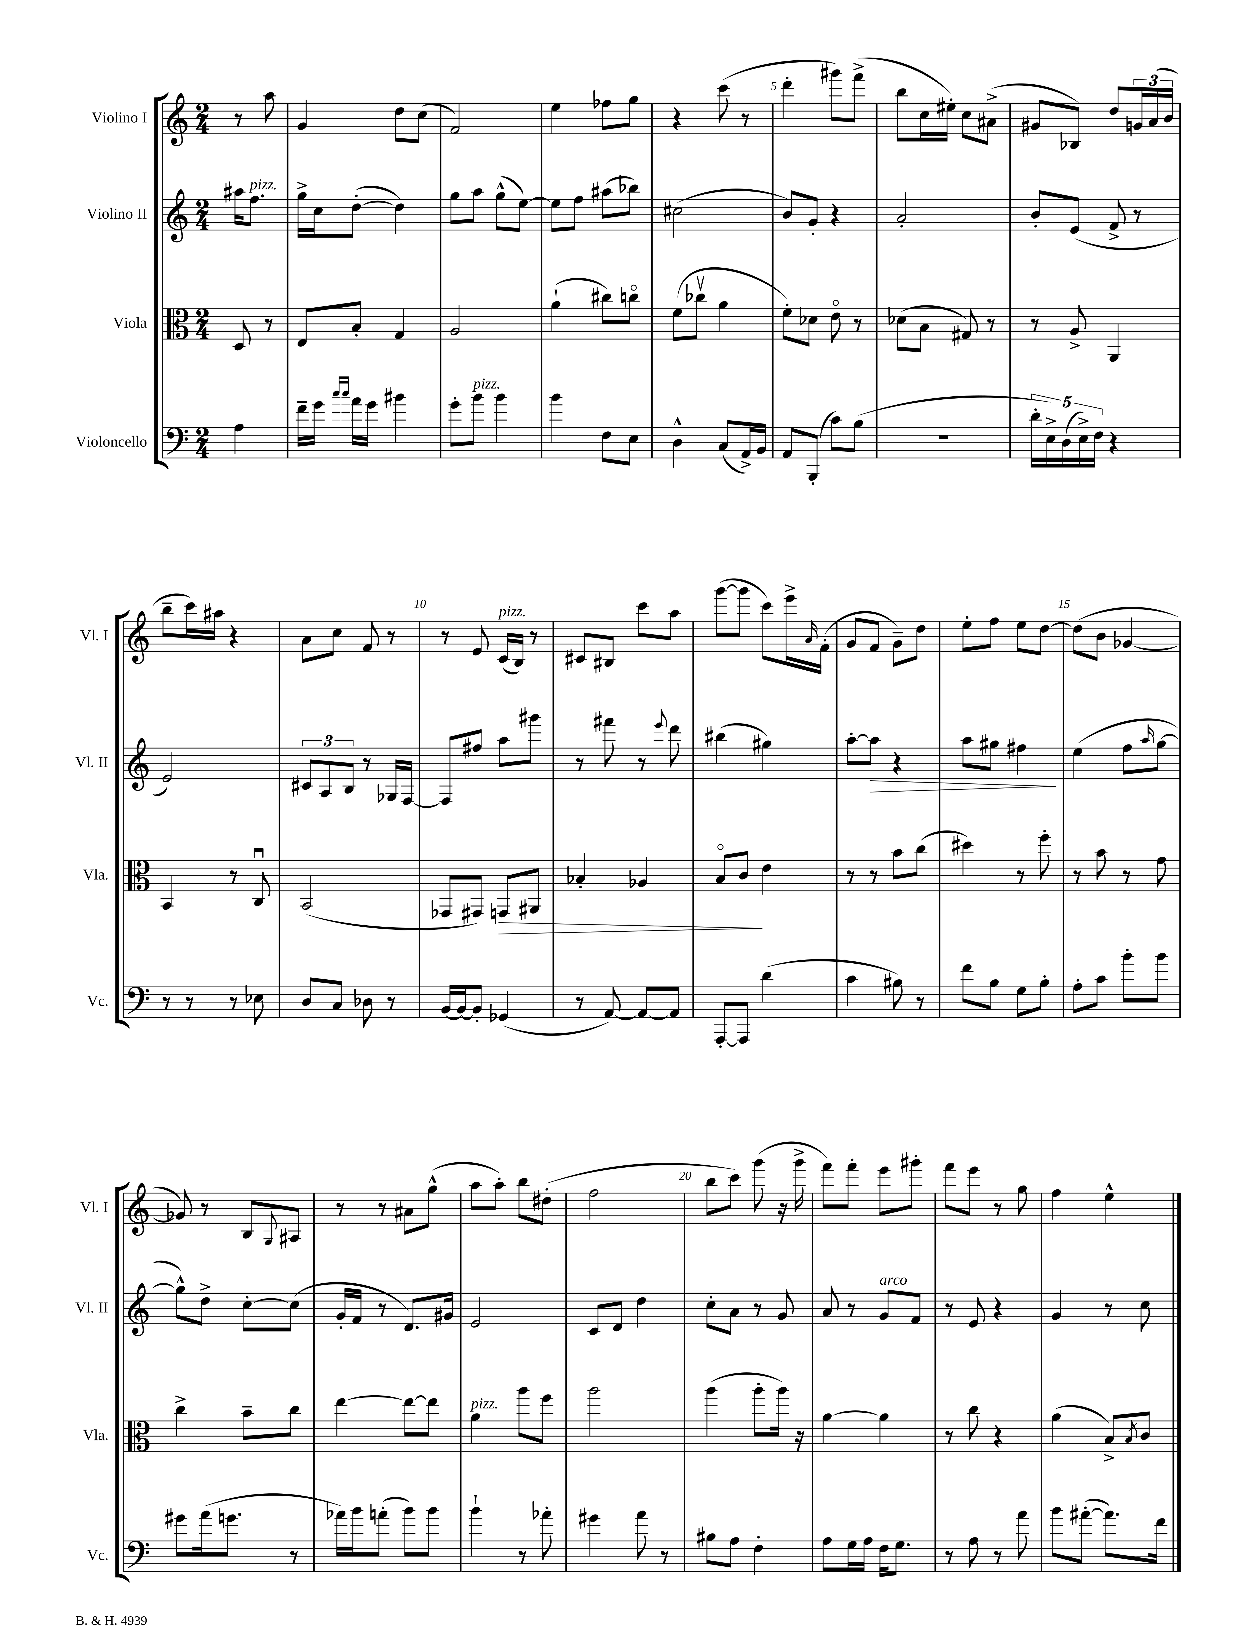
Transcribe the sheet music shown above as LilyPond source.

<<
\new StaffGroup <<
\new Staff = "s0" \with { instrumentName = "Violino I" shortInstrumentName = "Vl. I" } {
    \clef treble \key c \major \numericTimeSignature \time 2/4 \partial 4
    r8 a''8 |
    g'4 d''8 c''8( |
    f'2) |
    e''4 fes''8 g''8 |
    r4 c'''8( r8 |
    d'''4-. gis'''8) f'''8->( |
    b''8 c''16 eis''16-.) c''8 ais'8->( |
    gis'8 bes8) d''8 \tuplet 3/2 { g'16 a'16( b'16 } |
    b''8-- c'''16) ais''16 r4 |
    a'8 c''8 f'8 r8 |
    r8 e'8 c'16^\markup { \italic "pizz." }( b16) r8 |
    cis'8 bis8 c'''8 a''8 |
    g'''8~( g'''8 c'''8) e'''16-> \grace { a'16 } f'16-.( |
    g'8 f'8 g'8--) d''8 |
    e''8-. f''8 e''8 d''8~ |
    d''8( b'8 ges'4~ |
    ges'8) r8 b8 \appoggiatura { g8 } ais8 |
    r8 r8 ais'8 g''8-^( |
    a''8 a''8-.) b''8 dis''8-.( |
    f''2 |
    b''8 c'''8) g'''8( r16 g'''16-> |
    f'''8) f'''8-. e'''8 gis'''8-. |
    f'''8 e'''8 r8 g''8 |
    f''4 e''4-^ \bar "|." |
}
\new Staff = "s1" \with { instrumentName = "Violino II" shortInstrumentName = "Vl. II" } {
    \clef treble \key c \major \numericTimeSignature \time 2/4 \partial 4
    ais''16 f''8.^\markup { \italic "pizz." } |
    g''16-> c''16 d''8~-.( d''4) |
    g''8 a''8 g''8-^( e''8~) |
    e''8 f''8 ais''8( bes''8) |
    cis''2( |
    b'8) g'8-. r4 |
    a'2-. |
    b'8-. e'8( f'8-> r8 |
    e'2) |
    \tuplet 3/2 { cis'8 a8 b8 } r8 ges16 f16~ |
    f8 fis''8 a''8 gis'''8 |
    r8 fis'''8 r8 \appoggiatura { e'''8 } d'''8 |
    bis''4( gis''4) |
    a''8~-. a''8\> r4 |
    a''8 gis''8 fis''4\! |
    e''4( f''8 \grace { a''16 } g''8~ |
    g''8-^) d''8-> c''8~-. c''8( |
    g'16-. f'16 r8 d'8.) gis'16 |
    e'2 |
    c'8 d'8 d''4 |
    c''8-. a'8 r8 g'8 |
    a'8 r8 g'8^\markup { \italic "arco" } f'8 |
    r8 e'8 r4 |
    g'4 r8 c''8 \bar "|." |
}
\new Staff = "s2" \with { instrumentName = "Viola" shortInstrumentName = "Vla." } {
    \clef alto \key c \major \numericTimeSignature \time 2/4 \partial 4
    d8 r8 |
    e8 b8-. g4 |
    a2 |
    a'4-!( cis''8) c''8\flageolet |
    f'8( ces''8\upbow a'4 |
    f'8-.) des'8 e'8\flageolet r8 |
    des'8( b8 gis8) r8 |
    r8 a8-> a,4 |
    b,4 r8 c8\downbow |
    b,2( |
    ges,8 gis,8) g,8\> ais,8 |
    bes4-. aes4 |
    b8\flageolet c'8\! e'4 |
    r8 r8 b'8 c''8( |
    dis''4) r8 f''8-. |
    r8 b'8 r8 g'8 |
    c''4-> b'8-- c''8 |
    e''4~ e''8~ e''8 |
    a'4^\markup { \italic "pizz." } a''8 f''8 |
    a''2 |
    a''4( a''8-. a''16) r16 |
    a'4~ a'4 |
    r8 c''8 r4 |
    a'4( b8->) \acciaccatura { b8 } c'8 \bar "|." |
}
\new Staff = "s3" \with { instrumentName = "Violoncello" shortInstrumentName = "Vc." } {
    \clef bass \key c \major \numericTimeSignature \time 2/4 \partial 4
    a4 |
    f'16-- g'16 \grace { c''16 c''16 } a'16 g'16 bis'4 |
    g'8-. b'8^\markup { \italic "pizz." } b'4 |
    b'4 f8 e8 |
    d4-^ c8( a,16->) b,16 |
    a,8 b,,8-.( c'8) b8( |
    r2 |
    \tuplet 5/4 { d'16-. e16->) d16( e16->) f16 } r4 |
    r8 r8 r8 ees8 |
    d8 c8 des8 r8 |
    b,16~ b,16~ b,8-. ges,4( |
    r8 a,8~) a,8~ a,8 |
    a,,8~-. a,,8 d'4( |
    c'4 bis8) r8 |
    f'8 b8 g8 b8-. |
    a8-. c'8 b'8-. b'8 |
    gis'8 a'16( g'8. r8 |
    aes'16) b'16 a'8-.( b'8) b'8 |
    b'4-! r8 aes'8-. |
    gis'4 a'8 r8 |
    bis8 a8 f4-. |
    a8 g16 a16 f16 g8. |
    r8 a8 r8 a'8 |
    b'8 ais'8~-.( ais'8.) f'16 \bar "|." |
}
>>
>>
\layout { \context { \Score \override BarNumber.break-visibility = ##(#f #t #t) barNumberVisibility = #(every-nth-bar-number-visible 5) } }
